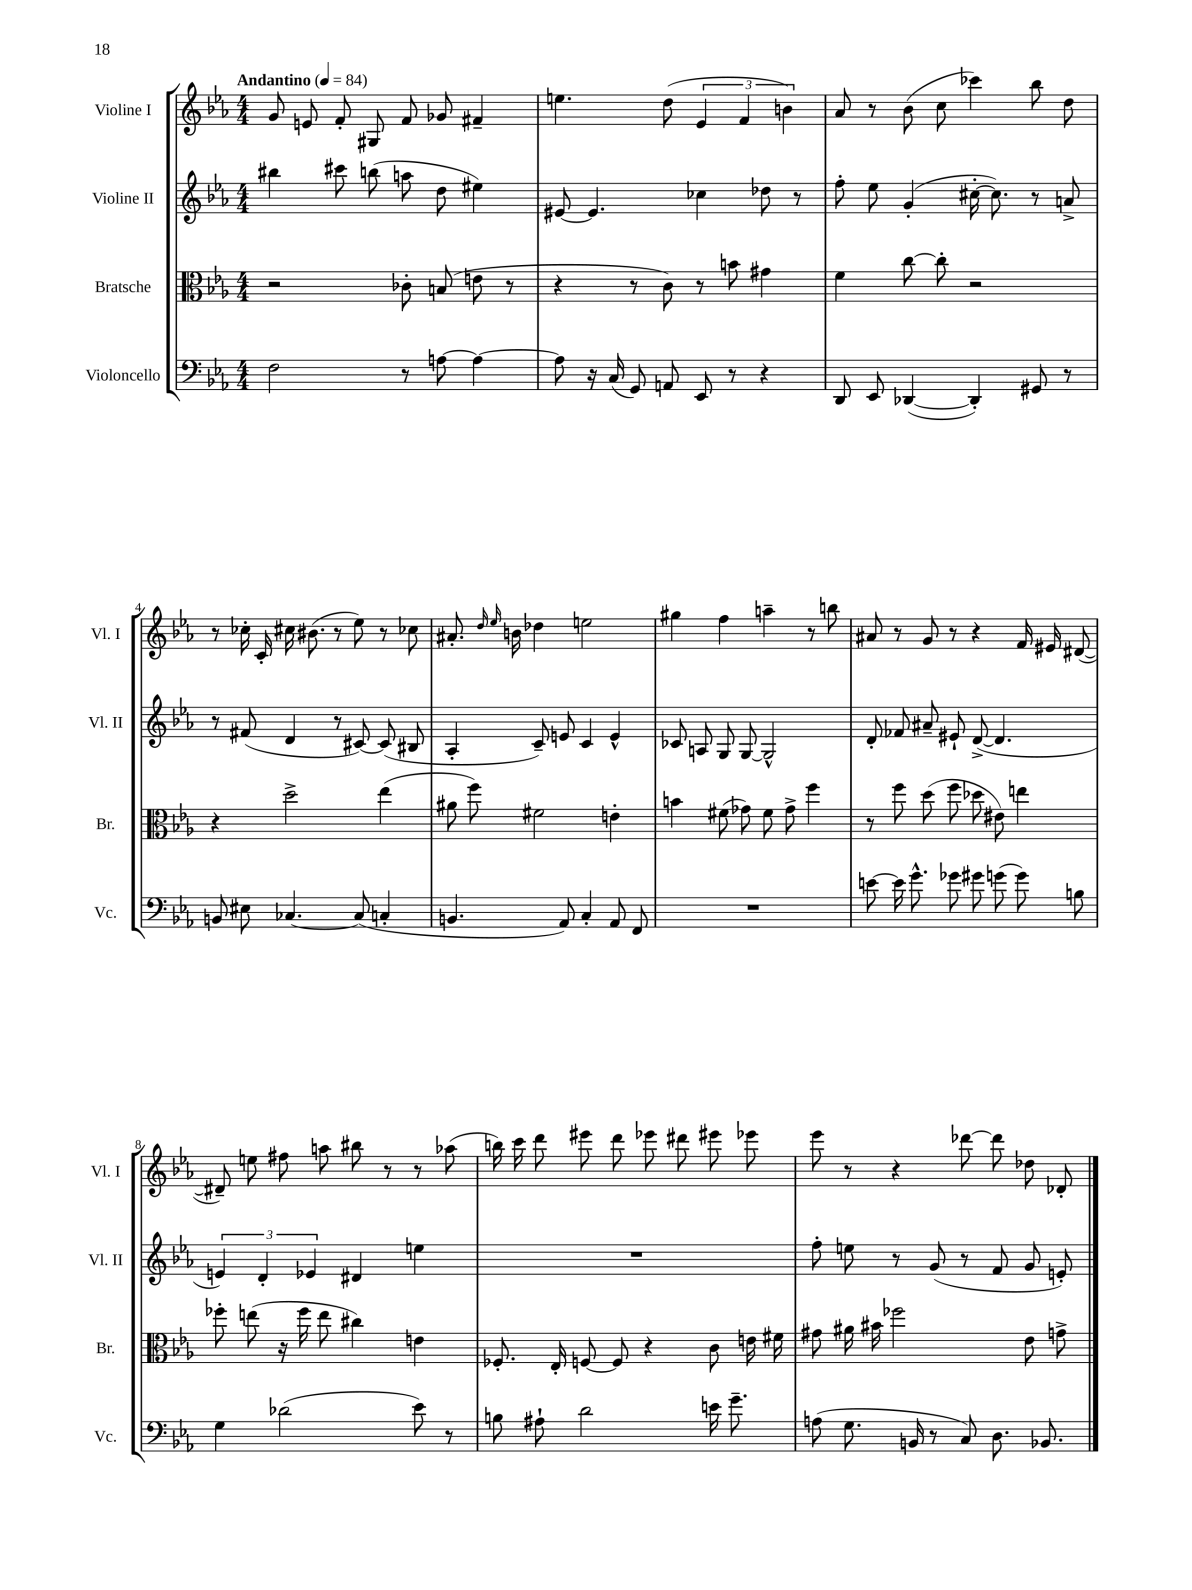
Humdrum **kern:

**kern	**kern	**kern	**kern
*staff4	*staff3	*staff2	*staff1
*clefF4	*clefC3	*clefG2	*clefG2
*k[b-e-a-]	*k[b-e-a-]	*k[b-e-a-]	*k[b-e-a-]
*M4/4	*M4/4	*M4/4	*M4/4
*MM84	*MM84	*MM84	*MM84
2F	2r	4bb#	8g
.	.	.	8e
.	.	8ccc#	8f'
.	.	(8bb	8G#
8r	8c-'	8aa	8f
[8A	(8B	8dd	8g-
4A_	8e	4ee#)	4f#~
.	8r	.	.
=	=	=	=
8A]	4r	[8e#	4.ee
16r	.	4.e#]	.
(16C	.	.	.
8GG)	8r	.	.
8AA	8c)	.	(8dd
8EE-	8r	4cc-	6e-
8r	8b	.	.
.	.	.	6f
4r	4g#	8dd-	.
.	.	.	6b)
.	.	8r	.
=	=	=	=
8DD	4f	8ff'	8a-
8EE-	.	8ee-	8r
([4DD-	[8cc	(4g'	(8b-
.	8cc']	.	8cc
4DD-'])	2r	[16cc#'	4ccc-)
.	.	8.cc#])	.
8GG#	.	8r	8bb-
8r	.	8a^	8dd
=	=	=	=
8BB	4r	8r	8r
8E#	.	(8f#	16cc-'
.	.	.	16c'
[4.C-	2dd^	4d	16cc#
.	.	.	(8.b#
.	.	8r	8r
(8C-]	.	[8c#)	8ee-)
4C'	(4ee-	(8c#]	8r
.	.	8B#	8cc-
=	=	=	=
4.BB	8a#	4A-'	8.a#'
.	8ff)	.	.
.	.	.	16qqdd
.	.	.	16qqee-
.	.	.	16b
.	2f#	8c~)	4dd-
8AA-)	.	8e	.
4C'	.	4c	2ee
8AA-	4e'	4e^^	.
8FF	.	.	.
=	=	=	=
1r	4b	8c-	4gg#
.	.	8A	.
.	(8f#	8G	4ff
.	8g-)	[8G	.
.	8f#	2G^^]	4aa~
.	8g-^	.	.
.	4ff	.	8r
.	.	.	8bb
=	=	=	=
[8e	8r	8d'	8a#
16e]	8ff	8f-	8r
8.g^^	.	.	.
.	(8dd	8a#~	8g
8g-	8ff	8e#`	8r
8g#	8dd-	([8d^	4r
(8g	8e#)	4.d]	.
8g)	4ee	.	16f
.	.	.	16e#
8B	.	.	([8d#
=	=	=	=
4G	8ff-'	6e)	8d#~])
.	(8ee	.	8ee
.	.	6d'	.
(2d-	16r	.	8ff#
.	16ff-	.	.
.	.	6e-	.
.	8ee	.	8aa
.	4cc#)	4d#	8bb#
.	.	.	8r
8e-)	4e	4ee	8r
8r	.	.	(8aa-
=	=	=	=
8B	8.F-'	1r	16bb)
.	.	.	16ccc
8A#`	.	.	8ddd
.	16E-'	.	.
2d	[8F	.	8eee#
.	8F]	.	8ddd
.	4r	.	8eee-
.	.	.	8ddd#
16e	8c	.	8eee#
8.g~	.	.	.
.	16e	.	8eee-
.	16f#	.	.
=	=	=	=
(8A	8g#	8ff'	8eee-
8.G	16a#	8ee	8r
.	16b#	.	.
.	2ff-	8r	4r
16BB	.	.	.
8r	.	(8g	.
8C)	.	8r	[8ddd-
8.D	.	8f	8ddd-]
.	8e-	8g	8dd-
8.BB-	.	.	.
.	8g^	8e')	8d-'
==	==	==	==
*-	*-	*-	*-
